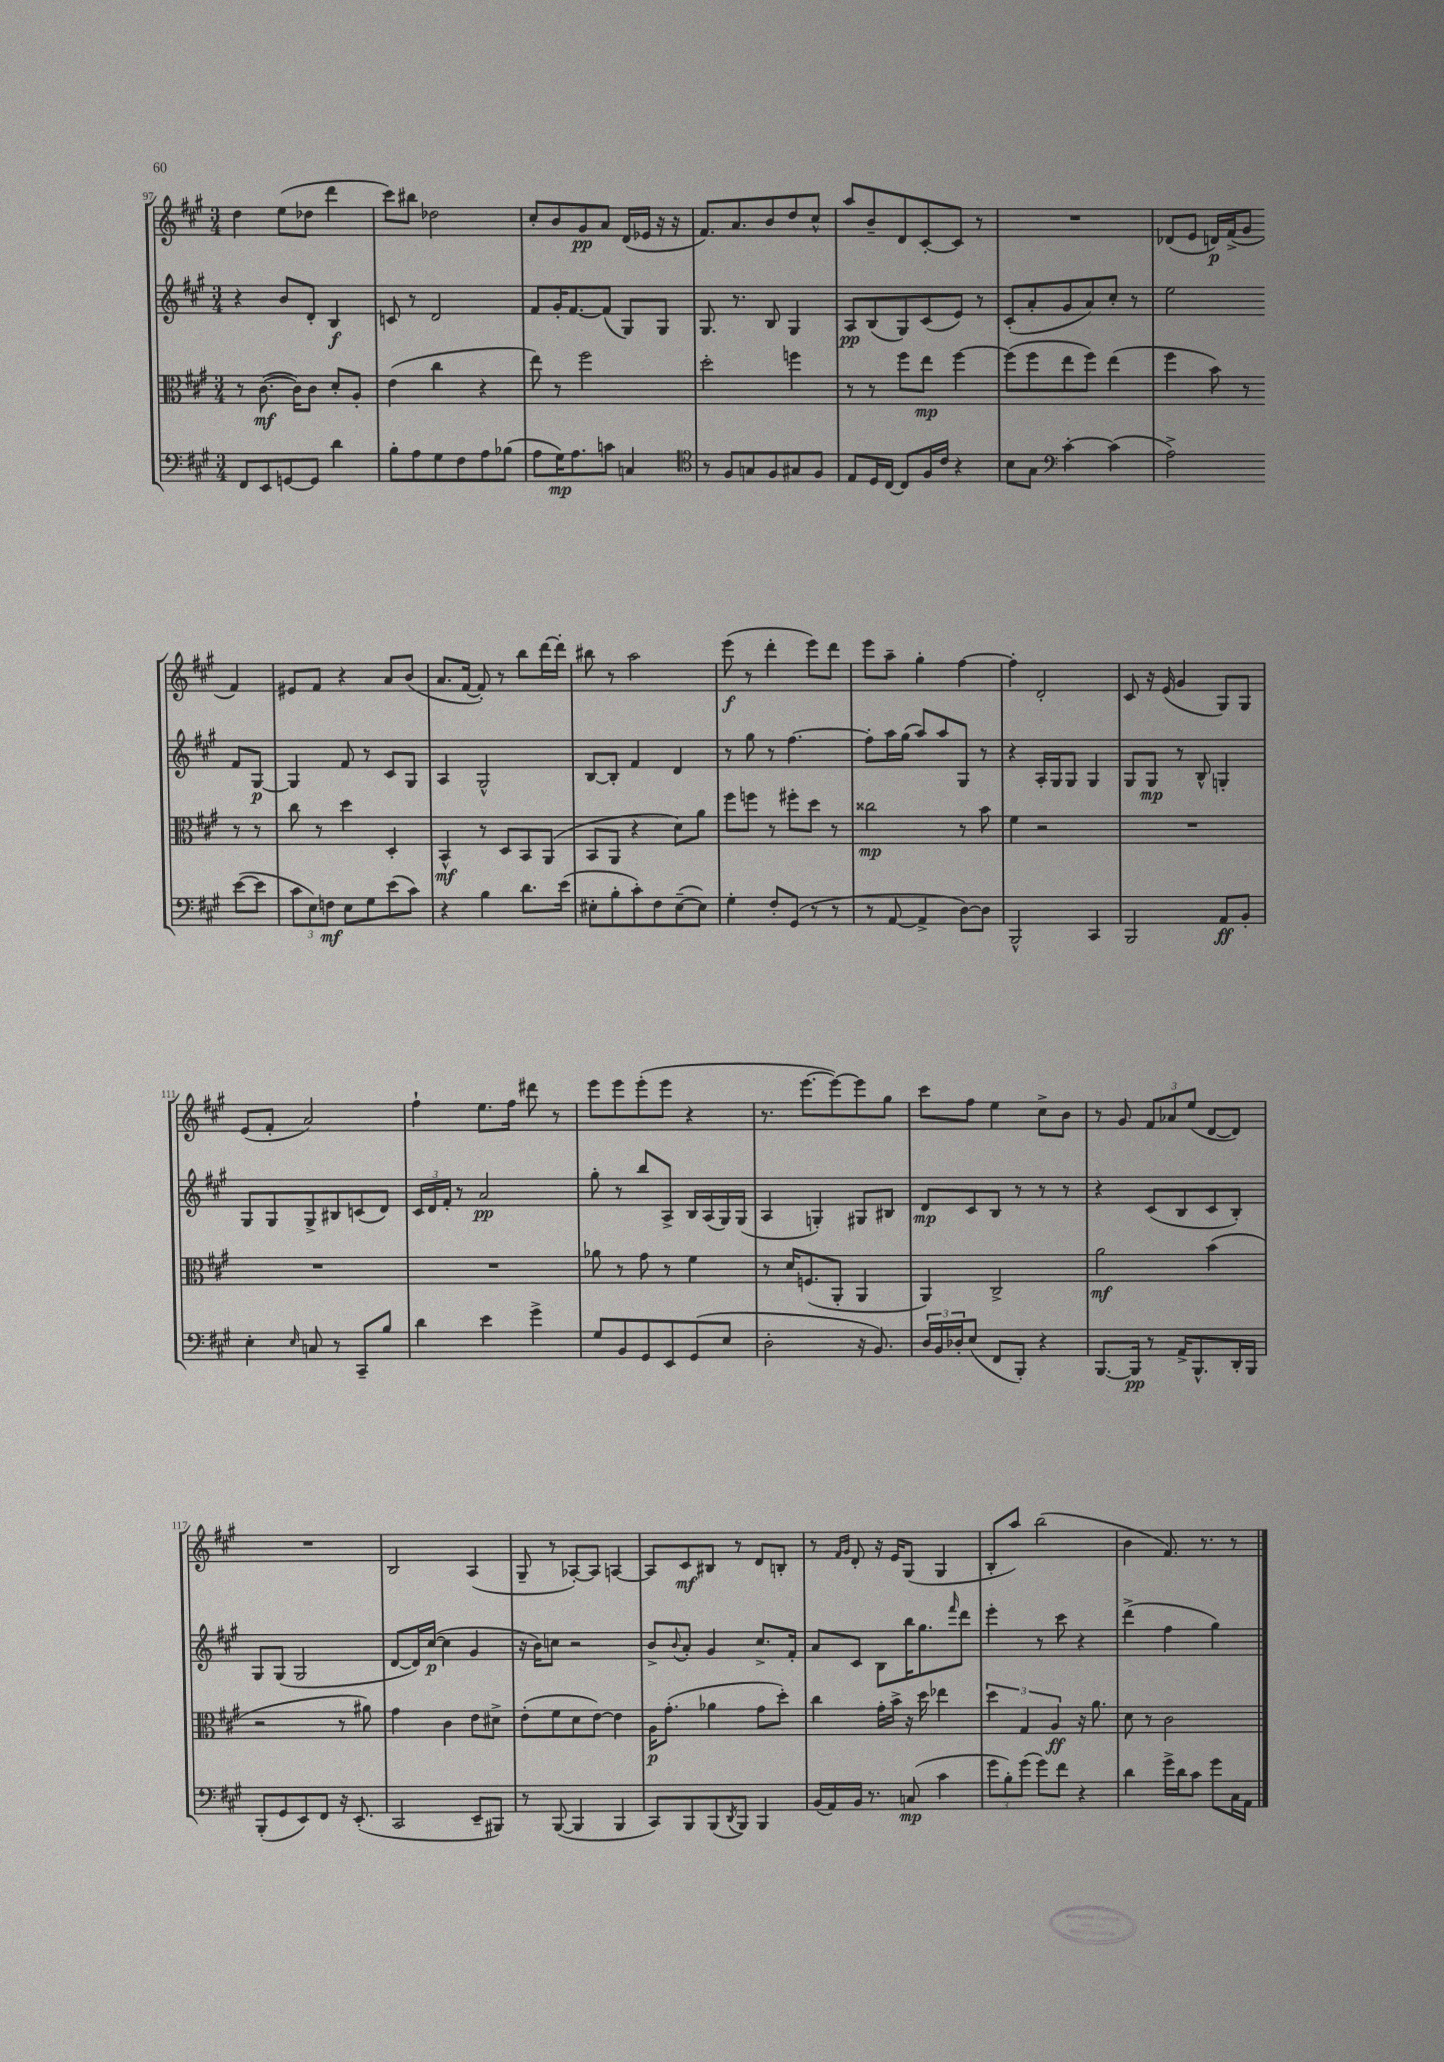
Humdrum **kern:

**kern	**dynam	**kern	**dynam	**kern	**dynam	**kern	**dynam
*part4	*part4	*part3	*part3	*part2	*part2	*part1	*part1
*staff4	*staff4	*staff3	*staff3	*staff2	*staff2	*staff1	*staff1
*clefF4	*	*clefC3	*	*clefG2	*	*clefG2	*
*k[f#c#g#]	*	*k[f#c#g#]	*	*k[f#c#g#]	*	*k[f#c#g#]	*
*M3/4	*	*M3/4	*	*M3/4	*	*M3/4	*
=97	=97	=97	=97	=97	=97	=97	=97
8FF#/L	.	8r	.	4r	.	4dd\	.
8EE/	.	([8.c#\	mf	.	.	.	.
[8GGn/	.	.	.	8b/L	.	(8ee\L	.
.	.	16c#\KL])	.	.	.	.	.
8GG/J]	.	8c#\J	.	8d'/J	.	8dd-X\J	.
4d\	.	8d'/L	.	4B/	f	4ddd\	.
.	.	8A'/J	.	.	.	.	.
=98	=98	=98	=98	=98	=98	=98	=98
8B'\L	.	(4e\	.	8cn/	.	8ccc#\L)	.
8A\	.	.	.	8r	.	8bb#X\J	.
8G#\	.	4cc#\	.	2d/	.	2dd-X\	.
8F#\	.	.	.	.	.	.	.
8A\	.	4r	.	.	.	.	.
(8B-X\J	.	.	.	.	.	.	.
=99	=99	=99	=99	=99	=99	=99	=99
8A\L	.	8ee\)	.	8f#/L	.	8cc#'/L	.
16G#\K)	mp	8r	.	16g#'/K	.	8b/	.
8.A\	.	.	.	[8.f#/	.	.	.
.	.	2ff#\	.	.	.	8g#/	pp
8cn\J	.	.	.	(8f#/J]	.	8a/J	.
4Cn/	.	.	.	8G#/L)	.	(16d/LL	.
.	.	.	.	.	.	16e-X/JJ	.
.	.	.	.	8G#/J	.	16r	.
.	.	.	.	.	.	16r	.
=100	=100	=100	=100	=100	=100	=100	=100
*clefC4	*	*	*	*	*	*	*
8r	.	2dd'\	.	8.G#/	.	8.f#/L)	.
8F#/L	.	.	.	.	.	.	.
.	.	.	.	8.r	.	8.a/	.
8Gn/	.	.	.	.	.	.	.
8F#/	.	.	.	8B/	.	8b/	.
8G#X/	.	4ffn\	.	4G#/	.	8dd/	.
8F#/J	.	.	.	.	.	8cc#^^/J	.
=101	=101	=101	=101	=101	=101	=101	=101
8E/L	.	8r	.	8A/L	pp	8aa/L	.
16D/L	.	8r	.	(8B/	.	8b~/	.
[16C#/JJ	.	.	.	.	.	.	.
8C#/L]	.	8ff#\L	.	8G#/)	.	8d/	.
16F#/L	.	8ee\J	mp	(8c#/	.	[8c#'/	.
16c#/JJ	.	.	.	.	.	.	.
4r	.	[4ff#\	.	8e/J)	.	8c#/J]	.
.	.	.	.	8r	.	8r	.
=102	=102	=102	=102	=102	=102	=102	=102
8B\L	.	(8ff#\L]	.	(8c#'/L	.	2.r	.
8G#\J	.	8ff#\	.	8a'/	.	.	.
*clefF4	*	*	*	*	*	*	*
[4c#'\	.	8ee\	.	8g#/	.	.	.
.	.	8ff#\J)	.	8a/)	.	.	.
(4c#\]	.	(4ee\	.	8cc#'/J	.	.	.
.	.	.	.	8r	.	.	.
=103	=103	=103	=103	=103	=103	=103	=103
2A^\)	.	4ff#\	.	2ee\	.	(8d-X/L	.
.	.	.	.	.	.	8e/J	.
.	.	8b\)	.	.	.	16dn/LL)	p
.	.	.	.	.	.	(16f#^/J	.
.	.	8r	.	.	.	8g#/J	.
([8e\L	.	8r	.	8f#/L	.	4f#/)	.
8e\J]	.	8r	.	[8G#/J	p	.	.
!!LO:LB:g=z
=104	=104	=104	=104	=104	=104	=104	=104
12c#\L	.	8cc#\	.	4G#/]	.	8e#X/L	.
12E\)	.	.	.	.	.	.	.
.	.	8r	.	.	.	8f#/J	.
12Fn\J	mf	.	.	.	.	.	.
8E\L	.	4dd\	.	8f#/	.	4r	.
8G#\	.	.	.	8r	.	.	.
(8e\	.	4D'/	.	8c#/L	.	8a/L	.
8c#\J)	.	.	.	8G#/J	.	(8b/J	.
=105	=105	=105	=105	=105	=105	=105	=105
4r	.	4BB^^/	mf	4A/	.	8.a/L	.
.	.	.	.	.	.	[16f#/Jk	.
4B\	.	8r	.	2G#^^/	.	8f#'/])	.
.	.	8D/L	.	.	.	8r	.
8.d\L	.	8BB/	.	.	.	8bb\L	.
.	.	(8AA/J	.	.	.	[16ddd\L	.
(16e\Jk	.	.	.	.	.	16ddd'\JJ]	.
=106	=106	=106	=106	=106	=106	=106	=106
8E#X'\L	.	8BB/L	.	[8B/L	.	8bb#X\	.
8B'\	.	8AA/J	.	8B'/J]	.	8r	.
8c#'\)	.	4r	.	4f#/	.	2aa\	.
8F#\	.	.	.	.	.	.	.
([8E#~\	.	8d\L)	.	4d/	.	.	.
8E#\J])	.	8a\J	.	.	.	.	.
=107	=107	=107	=107	=107	=107	=107	=107
4G#'\	.	8ff#\L	.	8r	.	(8eee\	f
.	.	8ffn\J	.	8gg#\	.	8r	.
8F#'/L	.	8r	.	8r	.	4ddd'\	.
(8GG#/J	.	8ff#X'\L	.	[4.ff#\	.	.	.
8r	.	8dd\J	.	.	.	8eee\L)	.
8r	.	8r	.	.	.	8ddd\J	.
=108	=108	=108	=108	=108	=108	=108	=108
8r	.	2cc##X\	mp	8ff#'\L]	.	8eee\L	.
[8AA/	.	.	.	16aa\L	.	8aa~\J	.
.	.	.	.	(16gg#\JJ	.	.	.
4AA^/]	.	.	.	8aa/L)	.	4gg#'\	.
.	.	.	.	8aa/	.	.	.
[8D\L)	.	8r	.	8G#/J	.	[4ff#\	.
8D\J]	.	8b\	.	8r	.	.	.
=109	=109	=109	=109	=109	=109	=109	=109
2BBB^^/	.	4f#\	.	4r	.	4ff#'\]	.
.	.	2r	.	16A'/LL	.	2d'/	.
.	.	.	.	16G#/J	.	.	.
.	.	.	.	8G#/J	.	.	.
4CC#/	.	.	.	4G#/	.	.	.
=110	=110	=110	=110	=110	=110	=110	=110
2BBB/	.	2.r	.	8G#/L	.	8c#/	.
.	.	.	.	8G#/J	mp	16r	.
.	.	.	.	.	.	(16e/	.
.	.	.	.	8r	.	4g#/	.
.	.	.	.	8B^^/	.	.	.
8AA/L	ff	.	.	4Gn'/	.	8G#/L)	.
8BB'/J	.	.	.	.	.	8G#/J	.
!!LO:LB:g=z
=111	=111	=111	=111	=111	=111	=111	=111
4E'\	.	2.r	.	8G#/L	.	(8e/L	.
.	.	.	.	8G#/	.	8f#'/J	.
16qqE/	.	.	.	.	.	.	.
8Cn/	.	.	.	8G#^/	.	2a/)	.
8r	.	.	.	8B#X/	.	.	.
8CC#~/L	.	.	.	(8cn/	.	.	.
8B/J	.	.	.	8d/J)	.	.	.
=112	=112	=112	=112	=112	=112	=112	=112
4d\	.	2.r	.	24c#/LL	.	4ff#`\	.
.	.	.	.	24d/	.	.	.
.	.	.	.	24f#'/JJ	.	.	.
.	.	.	.	8r	.	.	.
4e\	.	.	.	2a/	pp	8.ee\L	.
.	.	.	.	.	.	16ff#\Jk	.
4g#^\	.	.	.	.	.	8ddd#X\	.
.	.	.	.	.	.	8r	.
=113	=113	=113	=113	=113	=113	=113	=113
8G#/L	.	8a-X\	.	8gg#'\	.	8eee\L	.
8BB/	.	8r	.	8r	.	8eee\	.
8GG#/	.	8g#\	.	8bb/L	.	(8eee'\	.
8EE/	.	8r	.	8A^/J	.	8eee\J	.
(8GG#/	.	4f#\	.	16B/LL	.	4r	.
.	.	.	.	(16A/	.	.	.
8E/J	.	.	.	16G#/)	.	.	.
.	.	.	.	(16G#/JJ	.	.	.
=114	=114	=114	=114	=114	=114	=114	=114
2D'\	.	8r	.	4A/	.	8.r	.
.	.	16d/KL	.	.	.	.	.
.	.	(8.Fn/	.	.	.	[8.eee\L	.
.	.	.	.	4Gn'/)	.	.	.
.	.	8AA'/J	.	.	.	8eee\_)	.
16r	.	4AA/	.	8G#X/L	.	8eee\]	.
8.BB/)	.	.	.	.	.	.	.
.	.	.	.	8B#X/J	.	8gg#\J	.
=115	=115	=115	=115	=115	=115	=115	=115
24D/LL	.	4AA/)	.	8d/L	mp	8ccc#\L	.
24BB/	.	.	.	.	.	.	.
24D-X'/J	.	.	.	.	.	.	.
(8E/J	.	.	.	8c#/	.	8ff#\J	.
8FF#/L	.	2C#^/	.	8B/J	.	4ee\	.
8BBB'/J)	.	.	.	8r	.	.	.
4r	.	.	.	8r	.	8cc#^\L	.
.	.	.	.	8r	.	8b\J	.
=116	=116	=116	=116	=116	=116	=116	=116
[8.BBB/L	.	2a\	mf	4r	.	8r	.
.	.	.	.	.	.	8g#/	.
16BBB/Jk]	pp	.	.	.	.	.	.
8r	.	.	.	(8c#/L	.	12f#/L	.
.	.	.	.	.	.	12a-X/	.
16AA^/KL	.	.	.	8B/	.	.	.
.	.	.	.	.	.	(12ee/J	.
8.BBB^^/	.	.	.	.	.	.	.
.	.	(4b\	.	8c#/	.	[8d/L	.
16DD'/L	.	.	.	8B'/J)	.	8d/J])	.
16BBB/JJ	.	.	.	.	.	.	.
!!LO:LB:g=z
=117	=117	=117	=117	=117	=117	=117	=117
(8BBB'/L	.	2r	.	8G#/L	.	2.r	.
8GG#/	.	.	.	(8G#/J	.	.	.
8EE/)	.	.	.	2G#/	.	.	.
8FF#/J	.	.	.	.	.	.	.
16r	.	8r	.	.	.	.	.
(8.EE'/	.	.	.	.	.	.	.
.	.	8a#X\)	.	.	.	.	.
=118	=118	=118	=118	=118	=118	=118	=118
2CC#/	.	4g#\	.	[8d/L	.	2B/	.
.	.	.	.	16d/L])	.	.	.
.	.	.	.	([16cc#/JJ	p	.	.
.	.	4c#\	.	4cc#\]	.	.	.
8EE~/L	.	8e\L	.	4g#/	.	(4A/	.
8BBB#X/J)	.	8d#X^\J	.	.	.	.	.
=119	=119	=119	=119	=119	=119	=119	=119
8r	.	(8e'\L	.	16r	.	8G#~/	.
.	.	.	.	16b\KL)	.	.	.
([8BBB/	.	8f#\	.	8ccn\J	.	8r	.
4BBB/]	.	8d\	.	2r	.	[8A-X'/L)	.
.	.	[8e\J)	.	.	.	8A-/J]	.
4BBB/	.	4e\]	.	.	.	[4An/	.
=120	=120	=120	=120	=120	=120	=120	=120
8CC#/L)	.	16A\KL	p	8b^/L	.	8A/L]	.
.	.	(8.g#'\J	.	.	.	.	.
.	.	.	.	8qqb/	.	.	.
8BBB/	.	.	.	8a'/J	.	8c#/	mf
(8BBB/	.	4a-X\	.	4g#/	.	8B#X/J	.
8qDD/	.	.	.	.	.	.	.
8BBB/J)	.	.	.	.	.	8r	.
4BBB/	.	8g#\L	.	8.cc#^/L	.	8d/L	.
.	.	8dd'\J)	.	.	.	8Bn'/J	.
.	.	.	.	16f#'/Jk	.	.	.
=121	=121	=121	=121	=121	=121	=121	=121
(16BB/LL	.	4cc#\	.	8a/L	.	8r	.
16AA/)	.	.	.	.	.	.	.
.	.	.	.	.	.	16qqf#/LL	.
.	.	.	.	.	.	16qqg#/JJ	.
16BB/JJ	.	.	.	8c#/J	.	8d'/	.
8.r	.	.	.	.	.	.	.
.	.	16g#'\LL	.	8B\L	.	16r	.
.	.	16b^\JJ	.	.	.	16e/KL	.
(8Cn/	mp	16r	.	16bb\K	.	(8G#/J	.
.	.	16dd\	.	8.gg#\	.	.	.
4c#\	.	4ee-X\	.	.	.	4G#/	.
.	.	.	.	16qqfff#/	.	.	.
.	.	.	.	8ddd\J	.	.	.
=122	=122	=122	=122	=122	=122	=122	=122
12g#\L	.	6dd\	.	4eee'\	.	8B'/L	.
12B'\)	.	.	.	.	.	.	.
.	.	.	.	.	.	8aa/J)	.
(12g#\J	.	6G#/	.	.	.	.	.
8g#\L)	.	.	.	8r	.	(2bb\	.
.	.	6A/	ff	.	.	.	.
8f#\J	.	.	.	8ccc#\	.	.	.
4r	.	16r	.	4r	.	.	.
.	.	8.a\	.	.	.	.	.
=123	=123	=123	=123	=123	=123	=123	=123
4d\	.	8d\	.	(4ddd^\	.	4b\	.
.	.	8r	.	.	.	.	.
16g#^\LL	.	2c#\	.	4ff#\	.	8.f#/)	.
16d\J	.	.	.	.	.	.	.
8c#\J	.	.	.	.	.	.	.
.	.	.	.	.	.	8.r	.
8g#\L	.	.	.	4gg#\)	.	.	.
16C#\L	.	.	.	.	.	8r	.
16AA\JJ	.	.	.	.	.	.	.
==	==	==	==	==	==	==	==
*-	*-	*-	*-	*-	*-	*-	*-
